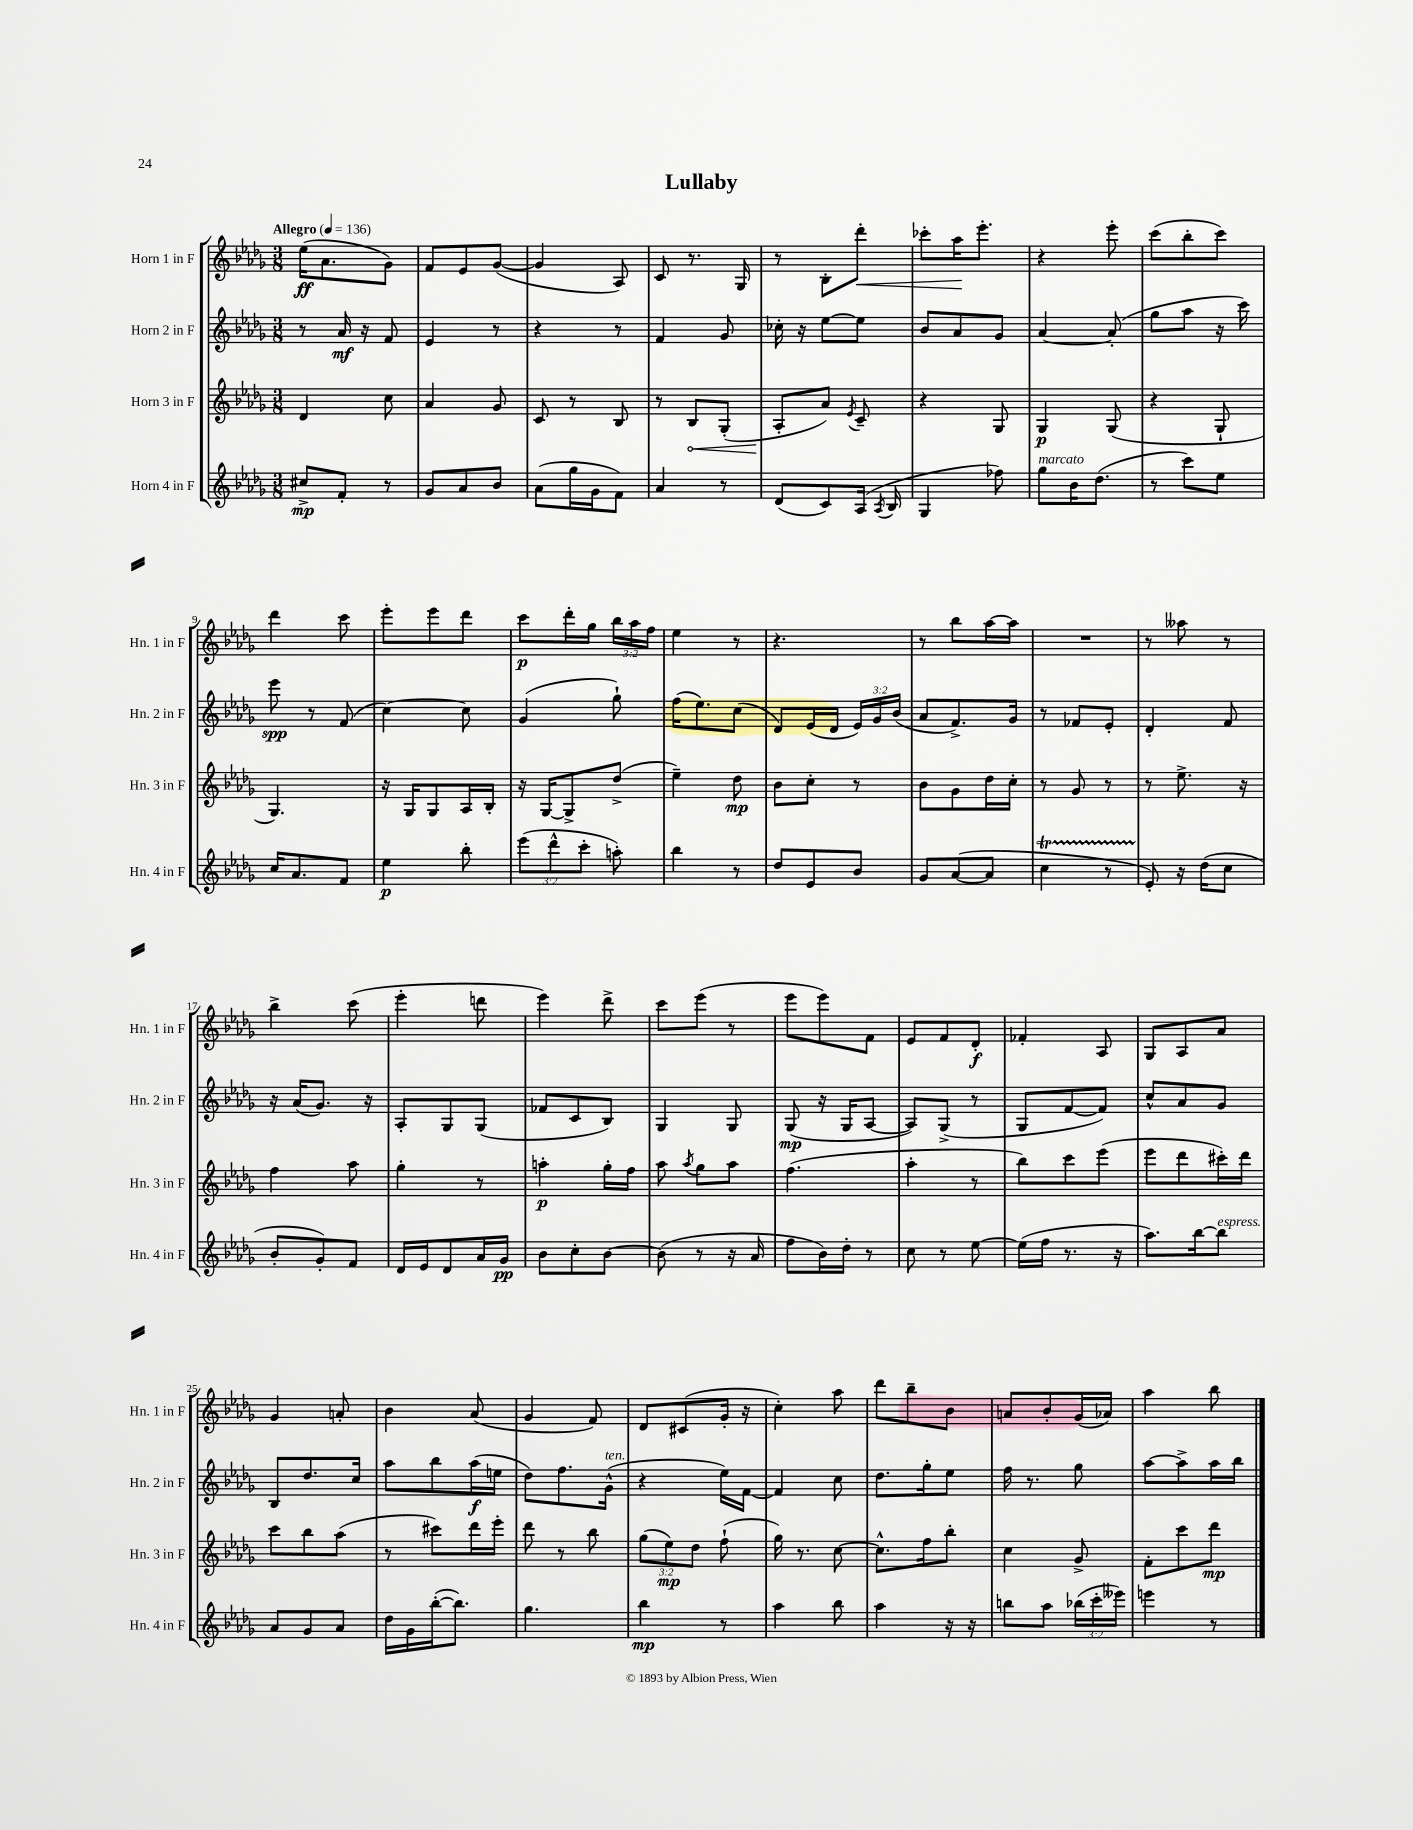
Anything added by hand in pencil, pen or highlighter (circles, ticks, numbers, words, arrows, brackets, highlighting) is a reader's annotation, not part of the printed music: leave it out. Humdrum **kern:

**kern	**kern	**kern	**kern
*staff4	*staff3	*staff2	*staff1
*clefG2	*clefG2	*clefG2	*clefG2
*k[b-e-a-d-g-]	*k[b-e-a-d-g-]	*k[b-e-a-d-g-]	*k[b-e-a-d-g-]
*M3/8	*M3/8	*M3/8	*M3/8
*MM136	*MM136	*MM136	*MM136
8cc#^	4d-	8r	(16ee-
.	.	.	8.a-
8f'	.	16a-	.
.	.	16r	.
8r	8cc	8f	8g-)
=	=	=	=
8g-	4a-	4e-	8f
8a-	.	.	8e-
8b-	8g-	8r	([8g-
=	=	=	=
(8a-	8c	4r	4g-]
16gg-	8r	.	.
16g-	.	.	.
8f)	8B-	8r	8A-)
=	=	=	=
4a-	8r	4f	8c
.	8B-	.	8.r
8r	(8G-'	8g-	.
.	.	.	16G-
=	=	=	=
(8d-	8A-'	16cc-'	8r
.	.	16r	.
8c)	8a-)	[8ee-	8B-'
.	8qe-	.	.
(16A-	8c~	8ee-]	8ddd-'
8qA-	.	.	.
16B-	.	.	.
=	=	=	=
4G-	4r	8b-	8ccc-'
.	.	8a-	16aa-
.	.	.	8.eee-'
8ff-)	8G-	8g-	.
=	=	=	=
8gg-	4G-	[4a-	4r
16b-	.	.	.
(8.dd-	.	.	.
.	(8G-	(8a-']	8eee-'
=	=	=	=
8r	4r	8gg-	(8ccc
8ccc)	.	8aa-	8bb-'
8ee-	8G-`	16r	8ccc)
.	.	16ccc)	.
=	=	=	=
16cc	4.G-)	8eee-	4ddd-
8.a-	.	.	.
.	.	8r	.
8f	.	(8f	8ccc
=	=	=	=
4ee-	16r	[4cc)	8eee-'
.	16G-	.	.
.	8G-	.	8eee-
8bb-'	16A-	8cc]	8ddd-
.	16B-'	.	.
=	=	=	=
(12eee-	16r	(4g-	8ccc
.	[16G-	.	.
12ddd-^^	.	.	.
.	8G-^]	.	16ddd-'
12ccc'	.	.	.
.	.	.	16gg-
8aa')	(8dd-^	8gg-`)	24bb-
.	.	.	24aa-
.	.	.	24ff
=	=	=	=
4bb-	4ee-~)	(16ff	4ee-
.	.	8.ee-)	.
8r	8dd-	(8cc	8r
=	=	=	=
8dd-	8b-	8d-)	4.r
8e-	8cc'	(16e-	.
.	.	16d-	.
8b-	8r	24e-)	.
.	.	24g-	.
.	.	(24b-	.
=	=	=	=
8g-	8b-	8a-	8r
([8a-	8g-	8.f^)	8bb-
8a-]	16dd-	.	[16aa-
.	16cc'	16g-	16aa-]
=	=	=	=
4cc	8r	8r	4.r
.	8g-	8f-	.
8r	8r	8e-'	.
=	=	=	=
8e-')	8r	4d-'	8r
16r	8.ee-^	.	8aa--
(16dd-	.	.	.
8cc	.	8f	8r
.	16r	.	.
=	=	=	=
8b-'	4ff	16r	4bb-^
.	.	(16a-	.
8g-')	.	8.g-)	.
8f	8aa-	.	(8ccc
.	.	16r	.
=	=	=	=
16d-	4gg-'	8A-'	4eee-'
16e-	.	.	.
8d-	.	8G-	.
16a-	8r	(8G-	8ddd
16g-	.	.	.
=	=	=	=
8b-	4aa'	8f-	4eee-)
8cc'	.	8c	.
[8b-	16gg-'	8B-)	8ddd-^
.	16ff	.	.
=	=	=	=
(8b-]	8aa-	4G-	8ccc
.	8qaa-	.	.
8r	8gg-	.	(8eee-
16r	8aa-	8G-	8r
16a-	.	.	.
=	=	=	=
8ff	(4.ff	(8G-	8eee-
16b-)	.	16r	8eee-)
16dd-'	.	16G-	.
8r	.	[8A-	8f
=	=	=	=
8cc	4aa-'	8A-])	8e-
8r	.	(8G-^	8f
[8ee-	8r	8r	8d-'
=	=	=	=
(16ee-]	8bb-)	8G-	4f-'
16ff	.	.	.
8.r	8ccc	[8f	.
.	(8eee-	8f])	8A-
16r	.	.	.
=	=	=	=
8.aa-)	8eee-	8cc^^	8G-
.	8ddd-	8a-	8A-
[16bb-	.	.	.
8bb-]	16ccc#')	8g-	8a-
.	16ddd-	.	.
=	=	=	=
8a-	8ccc	8B-	4g-
8g-	8bb-	8.dd-	.
8a-	(8aa-	.	8a'
.	.	16cc	.
=	=	=	=
16dd-	8r	8aa-	4b-
16g-	.	.	.
([16bb-'	8ccc#)	8bb-	.
8.bb-])	.	.	.
.	16ddd-	(16aa-	(8a-
.	16eee-'	16ee	.
=	=	=	=
4.gg-	8ddd-	8dd-)	4g-
.	8r	8.ff	.
.	8bb-	.	8f)
.	.	(16g-^^	.
=	=	=	=
4bb-	(12gg-	4r	8d-
.	12ee-)	.	.
.	.	.	(8c#
.	12dd-	.	.
8r	(8ff`	16ee-)	16g-'
.	.	[16f	16r
=	=	=	=
4aa-	16gg-)	4f]	4cc')
.	8.r	.	.
8bb-	[8cc	8cc	8aa-
=	=	=	=
4aa-	8.cc^^]	8.dd-	8ddd-
.	.	.	8bb-~
.	16ff	16gg-'	.
16r	8bb-'	8ee-	8b-
16r	.	.	.
=	=	=	=
8bb	4cc	16ff	8a
.	.	8.r	.
8aa-	.	.	8b-'
(24bb-	8g-^	8gg-	(16g-
24ccc'	.	.	.
.	.	.	16a-)
24eee--)	.	.	.
=	=	=	=
4eee	8f'	[8aa-	4aa-
.	8ccc	8aa-^]	.
8r	8ddd-	16aa-	8bb-
.	.	16bb-	.
==	==	==	==
*-	*-	*-	*-
